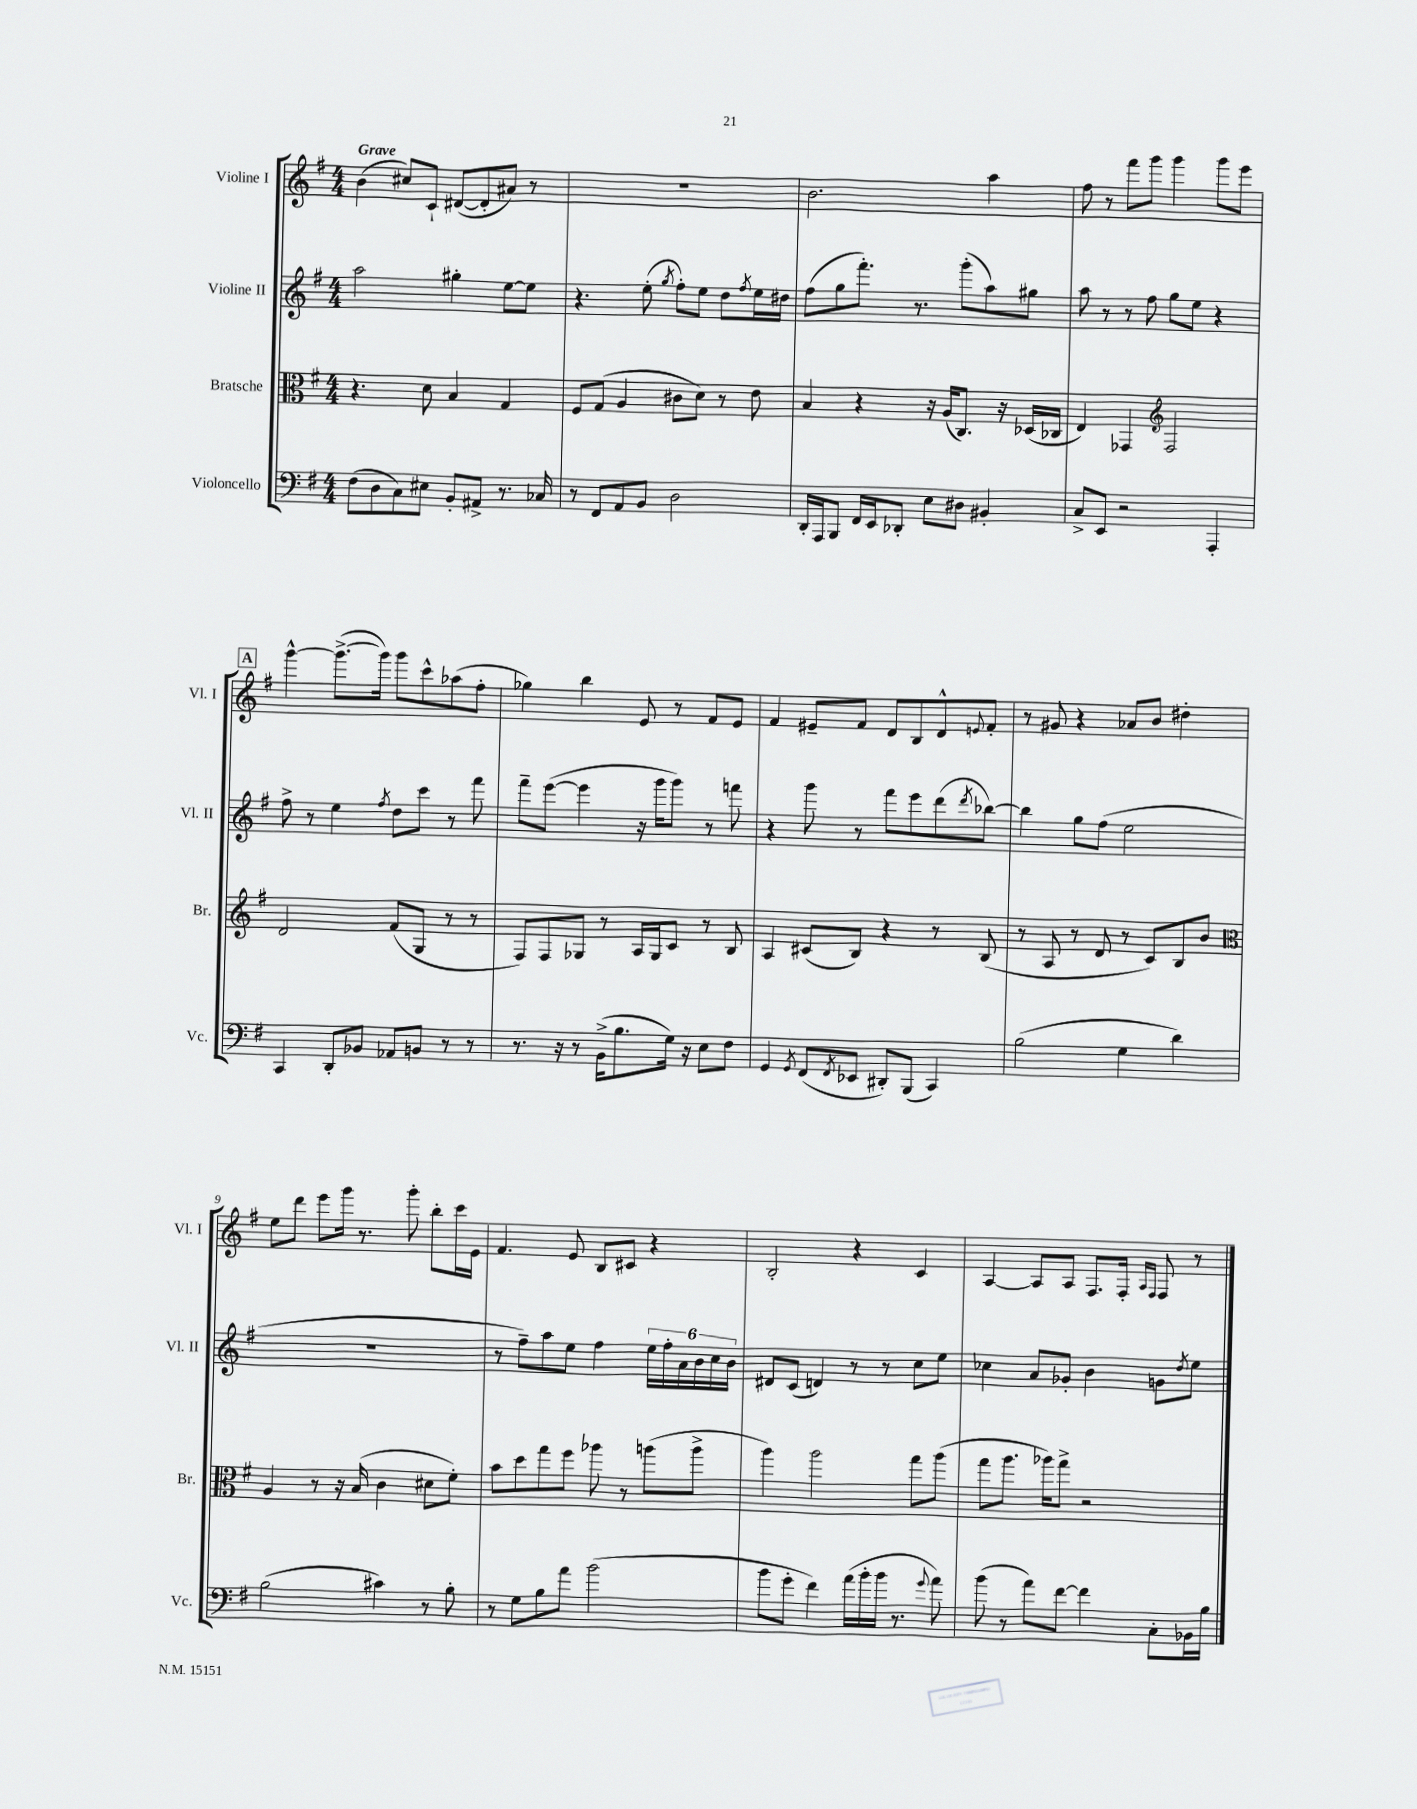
<<
\new StaffGroup <<
\new Staff = "s0" \with { instrumentName = "Violine I" shortInstrumentName = "Vl. I" } {
    \clef treble \key g \major \numericTimeSignature \time 4/4 \tempo "Grave"
    b'4( cis''8) c'8-! dis'8~( dis'8-. ais'8) r8 |
    R1 |
    b'2. a''4 |
    fis''8 r8 fis'''8 g'''8 g'''4 g'''8 e'''8 |
    \mark \markup { \box "A" } g'''4~-^ g'''8.~->( g'''16) g'''8 c'''8-^ aes''8( fis''8-. |
    ges''4) b''4 e'8 r8 fis'8 e'8 |
    fis'4 eis'8-- fis'8 d'8 b8 d'8-^ \appoggiatura { e'8 } fis'8-. |
    r8 gis'8 r4 aes'8 b'8 dis''4-. |
    e''8 d'''8 e'''8 g'''16 r8. g'''8-. b''8-. c'''16 e'16 |
    fis'4. e'8 b8 cis'8 r4 |
    b2-. r4 c'4 |
    a4~ a8 a8 fis8. fis16-. \grace { a16 fis16 } fis8 r8 \bar "|." |
}
\new Staff = "s1" \with { instrumentName = "Violine II" shortInstrumentName = "Vl. II" } {
    \clef treble \key g \major \numericTimeSignature \time 4/4
    a''2 gis''4-. e''8~ e''8 |
    r4. e''8-.( \acciaccatura { g''8 } fis''8-.) e''8 d''8 \acciaccatura { fis''8 } e''16 dis''16 |
    fis''8( g''8 fis'''8.-.) r8. g'''8-.( a''8) gis''8 |
    a''8 r8 r8 fis''8 g''8 e''8 r4 |
    \mark \markup { \box "A" } fis''8-> r8 e''4 \acciaccatura { fis''8 } d''8 c'''8 r8 fis'''8 |
    fis'''8-- e'''8~( e'''4 r16 g'''16 g'''8) r8 f'''8 |
    r4 g'''8 r8 fis'''8 e'''8 d'''8( \acciaccatura { d'''8 } bes''8~) |
    bes''4 g''8 fis''8( e''2 |
    R1 |
    r8 fis''8--) a''8 e''8 fis''4 \tuplet 6/4 { e''16 fis''16-. a'16 b'16 c''16 b'16 } |
    dis'8 c'8( d'4) r8 r8 c''8 e''8 |
    ces''4 a'8 ges'8-. b'4 g'8 \acciaccatura { d''8 } e''8 \bar "|." |
}
\new Staff = "s2" \with { instrumentName = "Bratsche" shortInstrumentName = "Br." } {
    \clef alto \key g \major \numericTimeSignature \time 4/4
    r4. d'8 b4 g4 |
    fis8 g8( a4 cis'8 d'8) r8 e'8 |
    b4 r4 r16 a16( c8.) r16 des16( ces16 |
    e4) ges,4 \clef treble fis2 |
    \mark \markup { \box "A" } d'2 fis'8( g8 r8 r8 |
    fis8) fis8 ges8 r8 a16 ges16 c'8 r8 b8 |
    a4 cis'8( b8) r4 r8 b8( |
    r8 a8 r8 d'8 r8 c'8) b8 b'8 |
    \clef alto a4 r8 r16 b16( c'4 dis'8 fis'8-.) |
    b'8 d''8 g''8 fis''8 aes''8 r8 a''8( a''8-> |
    a''4) a''2 g''8 a''8( |
    g''8 a''8. aes''16) g''8-> r2 \bar "|." |
}
\new Staff = "s3" \with { instrumentName = "Violoncello" shortInstrumentName = "Vc." } {
    \clef bass \key g \major \numericTimeSignature \time 4/4
    fis8( d8 c8) eis8 b,8-. ais,8-> r8. ces16 |
    r8 fis,8 a,8 b,8 d2 |
    d,16-. a,,16 b,,8 fis,16 e,16 des,8-. e8 dis8 bis,4-. |
    c8-> e,8 r2 a,,4-. |
    \mark \markup { \box "A" } c,4 d,8-. bes,8 aes,8 b,8 r8 r8 |
    r8. r16 r8 b,16->( b8. g16) r16 e8 fis8 |
    g,4 \acciaccatura { g,8 } fis,8( \acciaccatura { fis,8 } ees,8 dis,8-.) b,,8( c,4) |
    b2( g4 d'4) |
    b2( cis'4) r8 b8-. |
    r8 g8 b8 a'8 b'2( |
    b'8 g'8-. fis'4) a'16( b'16-. b'16 r8. \appoggiatura { g'8 } a'8) |
    b'8( r8 a'8) fis'8~ fis'4 c8-. bes,16 b16 \bar "|." |
}
>>
>>
